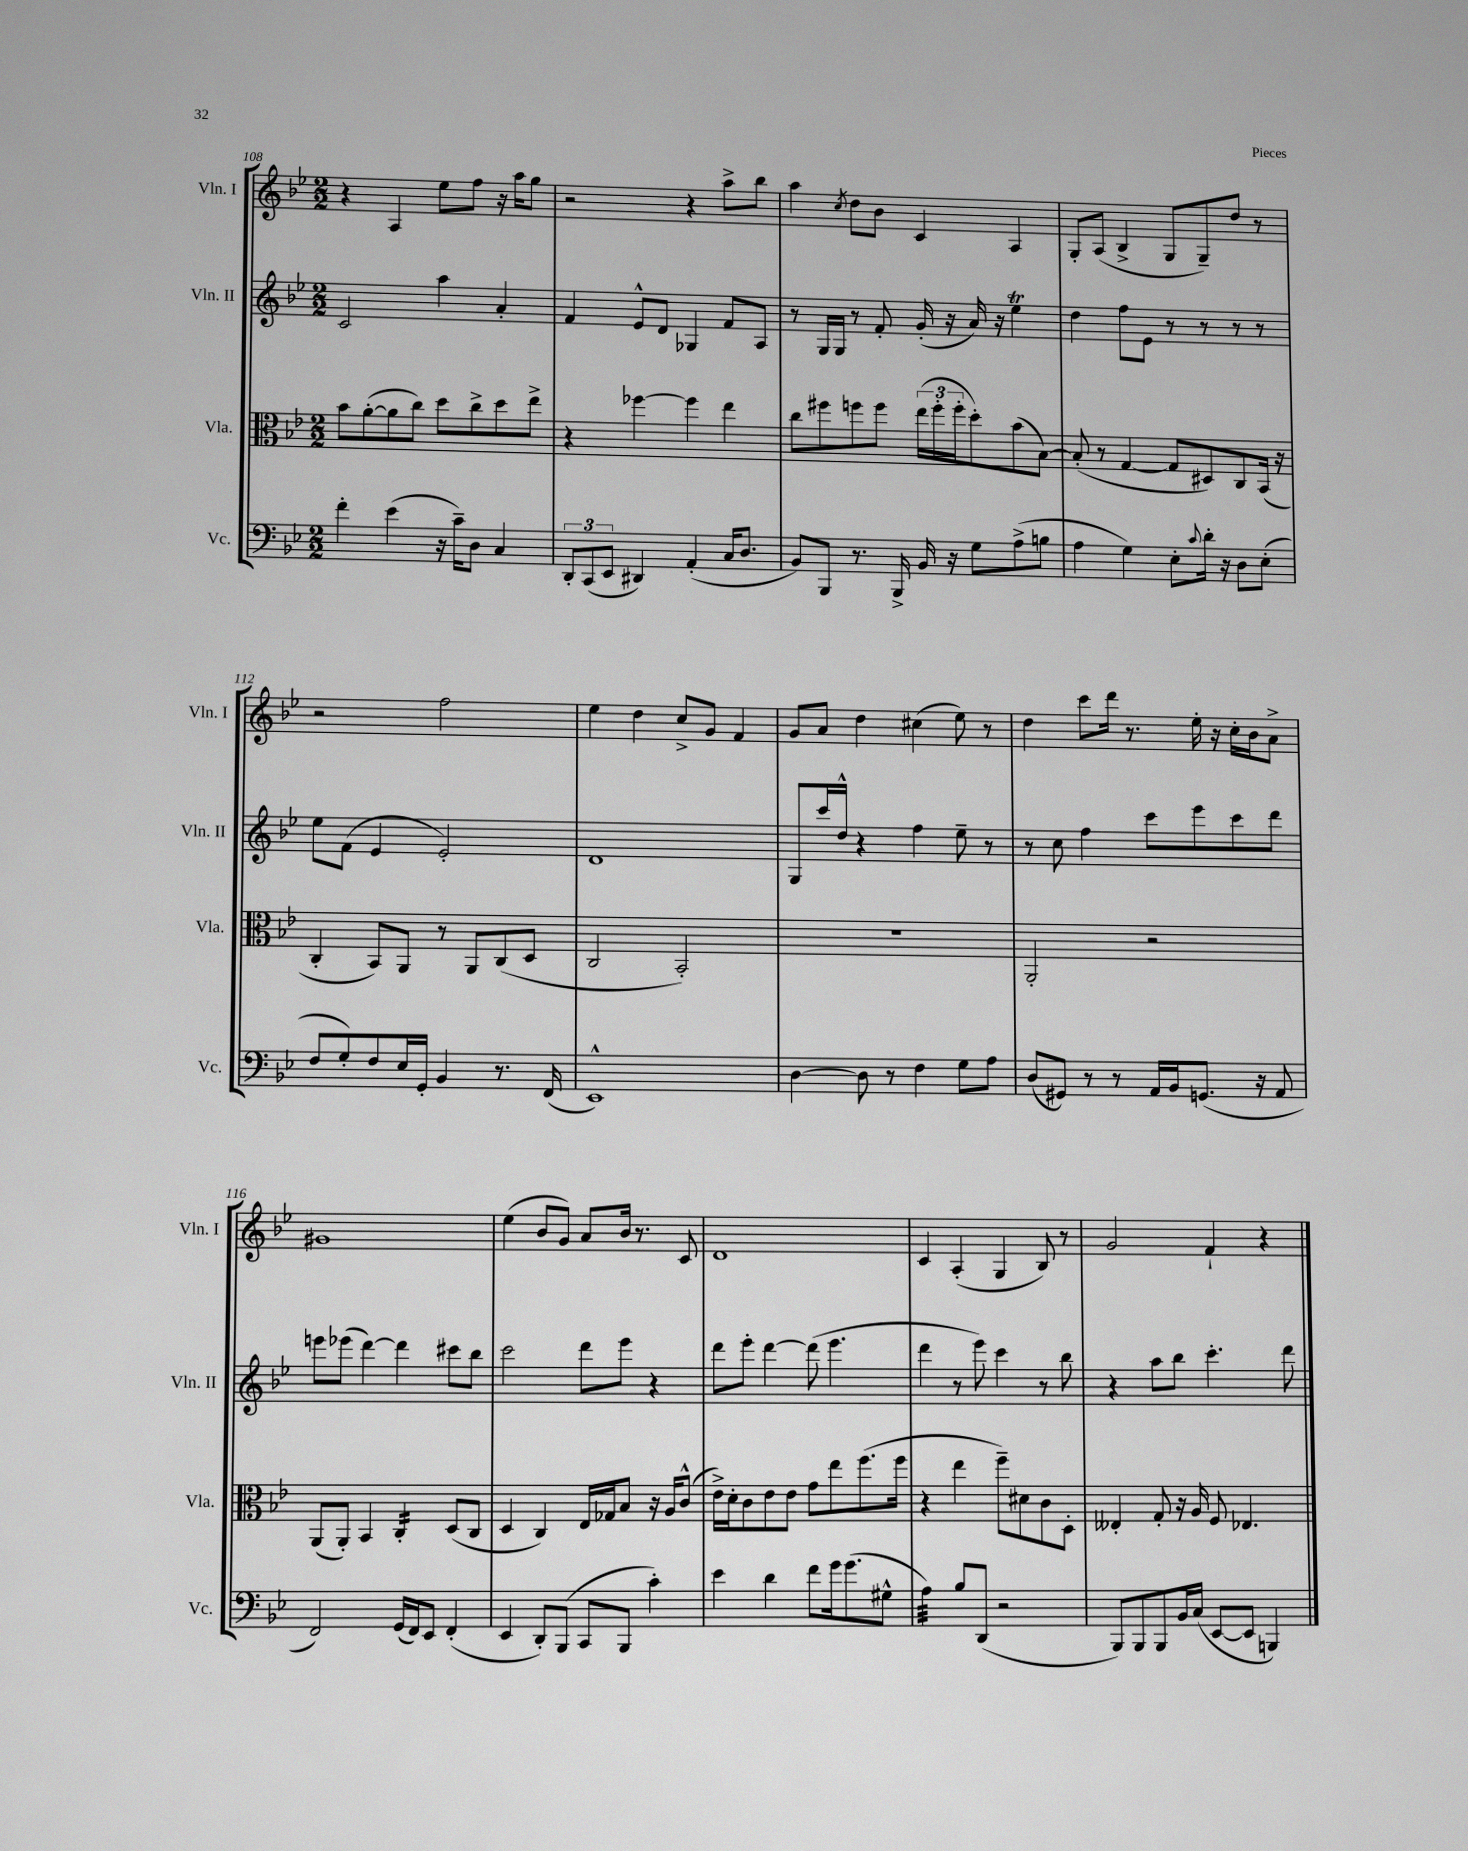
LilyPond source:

<<
\new StaffGroup <<
\new Staff = "s0" \with { instrumentName = "Vln. I" shortInstrumentName = "Vln. I" } {
    \clef treble \key bes \major \numericTimeSignature \time 2/2
    r4 a4 ees''8 f''8 r16 a''16 g''8 |
    r2 r4 a''8-> bes''8 |
    a''4 \acciaccatura { c''8 } d''8 bes'8 c'4 a4 |
    g8-. a8( bes4-> g8 g8--) d''8 r8 |
    r2 f''2 |
    ees''4 d''4 c''8-> g'8 f'4 |
    g'8 a'8 d''4 cis''4( ees''8) r8 |
    d''4 c'''8 d'''16 r8. ees''16-. r16 c''16-. bes'16 a'8-> |
    gis'1 |
    ees''4( bes'8 g'8) a'8 bes'16 r8. c'8 |
    d'1 |
    c'4 a4-.( g4 bes8) r8 |
    g'2 f'4-! r4 \bar "|." |
}
\new Staff = "s1" \with { instrumentName = "Vln. II" shortInstrumentName = "Vln. II" } {
    \clef treble \key bes \major \numericTimeSignature \time 2/2
    c'2 a''4 a'4-. |
    f'4 ees'8-^ d'8 ges4 f'8 a8 |
    r8 g16 g16 r8 f'8-. g'16-.( r16 a'16) r16 ees''4\trill |
    d''4 f''8 ees'8 r8 r8 r8 r8 |
    ees''8 f'8( ees'4 ees'2-.) |
    d'1 |
    g8 c'''16 d''16-^ r4 f''4 ees''8-- r8 |
    r8 c''8 f''4 c'''8 ees'''8 c'''8 d'''8 |
    e'''8 ees'''8( d'''4~) d'''4 cis'''8 bes''8 |
    c'''2 d'''8 ees'''8 r4 |
    d'''8 ees'''8-. d'''4~ d'''8( ees'''4. |
    d'''4 r8 ees'''8) c'''4 r8 bes''8 |
    r4 a''8 bes''8 c'''4.-. d'''8 \bar "|." |
}
\new Staff = "s2" \with { instrumentName = "Vla." shortInstrumentName = "Vla." } {
    \clef alto \key bes \major \numericTimeSignature \time 2/2
    bes'8 a'8~-.( a'8 c''8) d''8 c''8-> d''8 ees''8-> |
    r4 fes''4~ fes''4 ees''4 |
    c''8 fis''8 f''8 f''8 \tuplet 3/2 { ees''16( f''16-. f''16-. } d''8-.) bes'8( bes8~) |
    bes8-.( r8 g4~ g8 dis8) c8 bes,16( r16 |
    c4-. bes,8) a,8 r8 a,8 c8( d8 |
    c2 bes,2-.) |
    r1 |
    a,2-. r2 |
    a,8( a,8-.) bes,4 c4:16-. d8( c8 |
    d4 c4) ees16 ges16 bes8 r16 a16 c'8-^( |
    ees'16->) d'16-. c'8 ees'8 ees'8 g'8 ees''8 f''8.( f''16 |
    r4 ees''4 f''8--) dis'8 c'8 d8-. |
    eeses4-. g8-. r16 a16 f8 ees4. \bar "|." |
}
\new Staff = "s3" \with { instrumentName = "Vc." shortInstrumentName = "Vc." } {
    \clef bass \key bes \major \numericTimeSignature \time 2/2
    f'4-. ees'4( r16 c'16--) d8 c4 |
    \tuplet 3/2 { d,8-. c,8( ees,8 } dis,4) a,4-.( c16 d8. |
    bes,8) bes,,8 r8. bes,,16-> bes,16 r16 g8 a8->( b8 |
    a4 g4) ees8-. \appoggiatura { c'8 } d'16-. r16 d8 ees8-.( |
    f8 g8-.) f8 ees16 g,16-. bes,4 r8. f,16( |
    ees,1-^) |
    d4~ d8 r8 f4 g8 a8 |
    d8( gis,8) r8 r8 a,16 bes,16 g,8.( r16 a,8 |
    f,2) g,16( f,16) ees,8 f,4-.( |
    ees,4 d,8-.) bes,,8( c,8 bes,,8 c'4-.) |
    ees'4 d'4 f'8 g'16 g'8.( gis8-^ |
    a4:32) bes8 d,8( r2 |
    bes,,8) bes,,8 bes,,8 bes,16 c16( ees,8~ ees,8 b,,4) \bar "|." |
}
>>
>>
\layout { \context { \Score currentBarNumber = #108 } }
